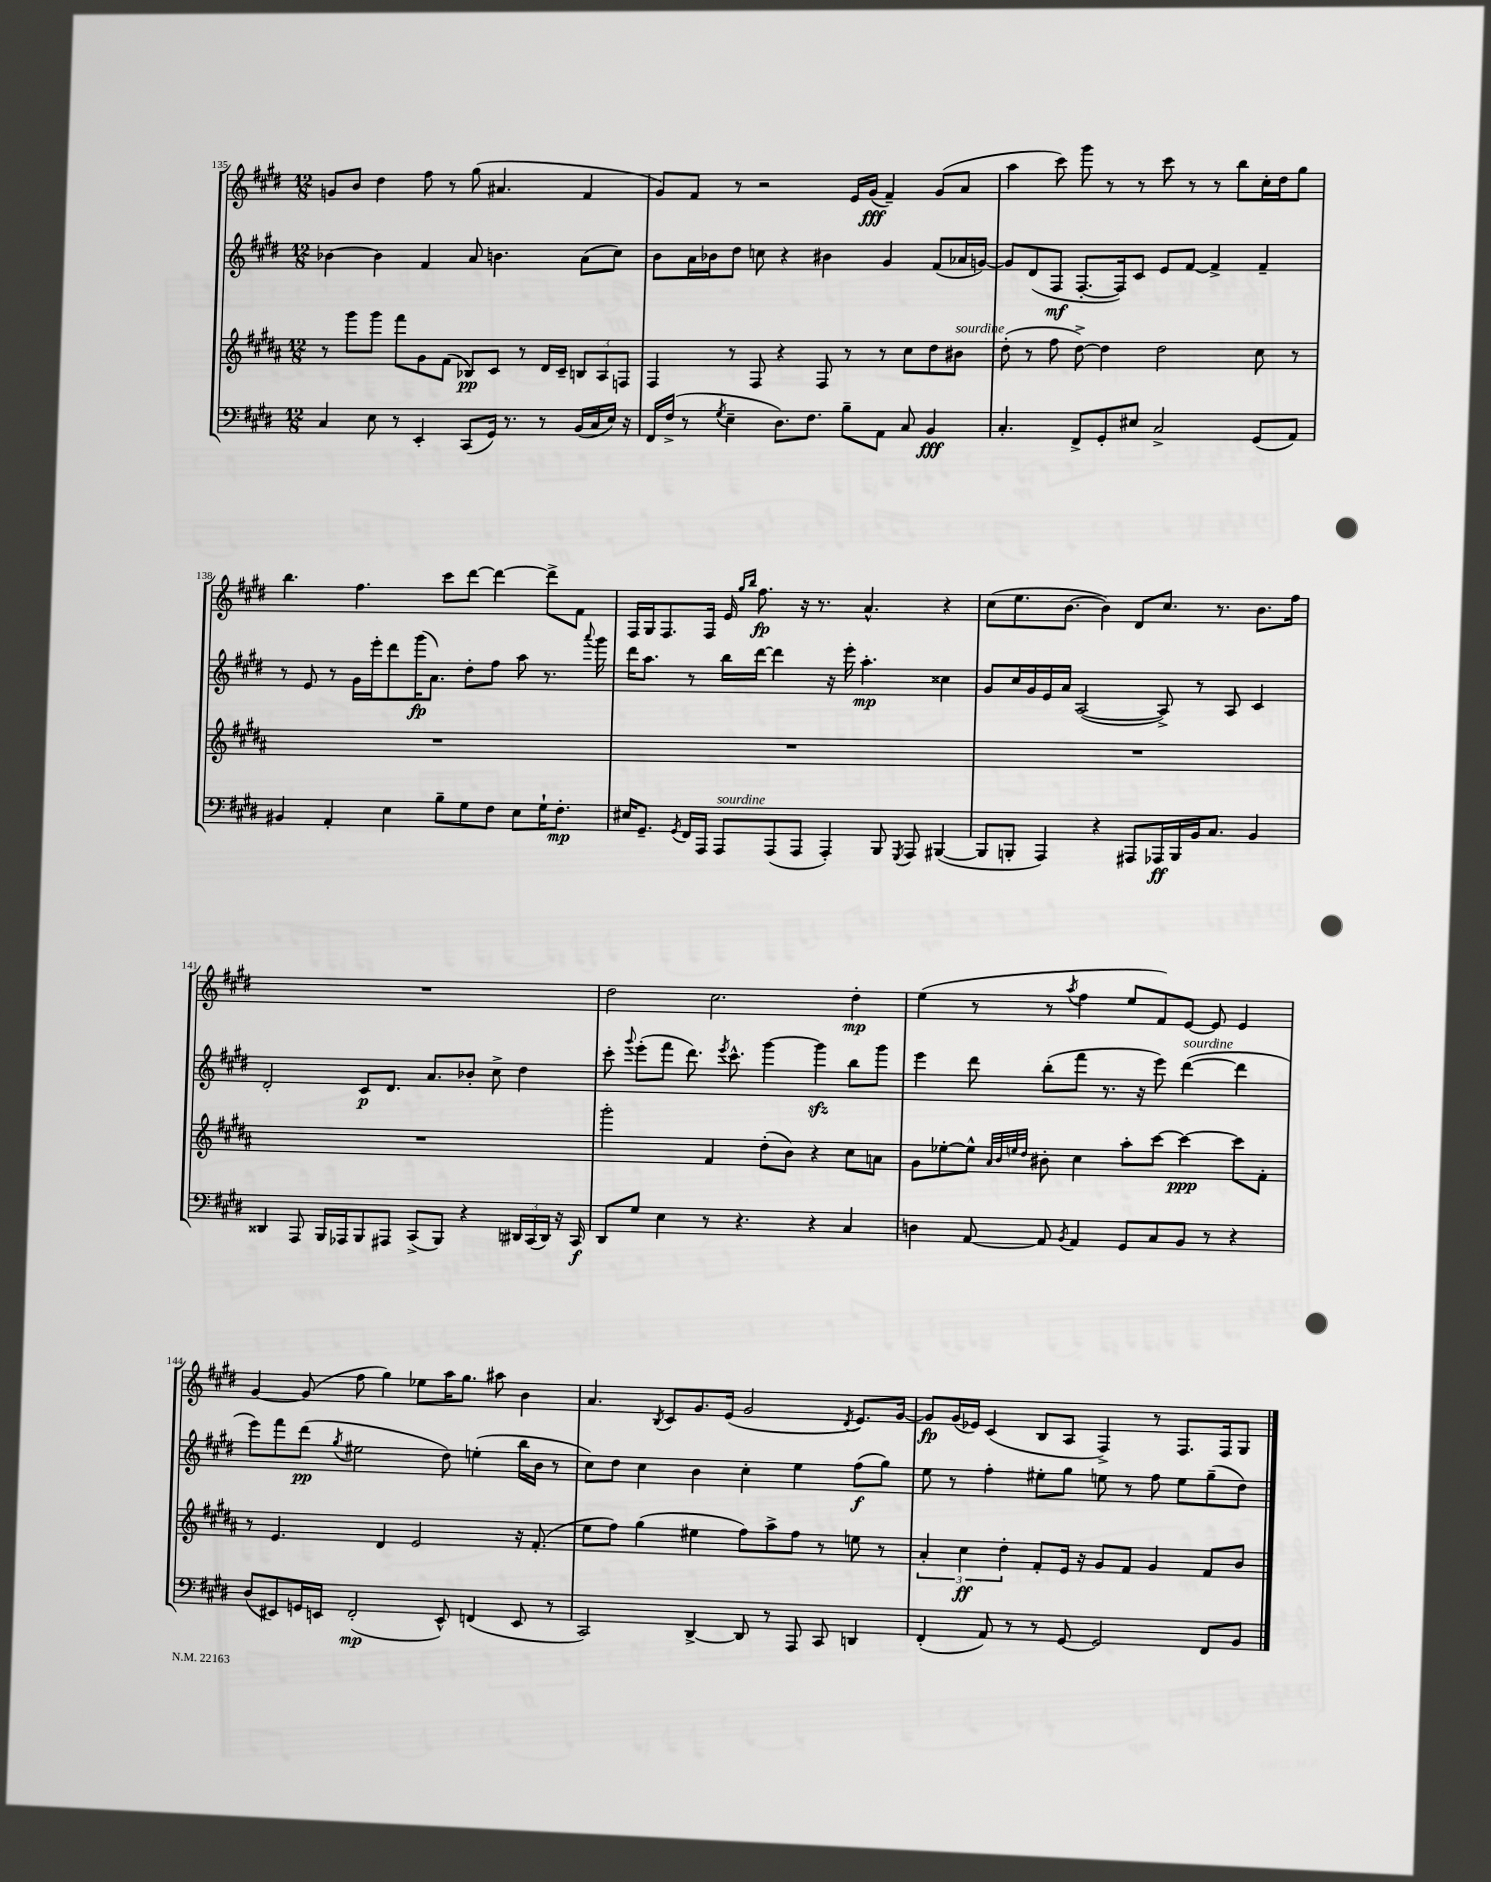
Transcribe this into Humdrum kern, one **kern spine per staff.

**kern	**dynam	**kern	**dynam	**kern	**dynam	**kern	**dynam
*part4	*part4	*part3	*part3	*part2	*part2	*part1	*part1
*staff4	*staff4	*staff3	*staff3	*staff2	*staff2	*staff1	*staff1
*clefF4	*	*clefG2	*	*clefG2	*	*clefG2	*
*k[f#c#g#d#]	*	*k[f#c#g#d#a#]	*	*k[f#c#g#d#]	*	*k[f#c#g#d#]	*
*M12/8	*	*M12/8	*	*M12/8	*	*M12/8	*
=135	=135	=135	=135	=135	=135	=135	=135
4C#/	.	8r	.	[4b-X\	.	8gn/L	.
.	.	8ggg#\L	.	.	.	8b/J	.
8E\	.	8ggg#\J	.	4b-\]	.	4dd#\	.
8r	.	8fff#\L	.	.	.	.	.
4EE'/	.	8g#\	.	4f#/	.	8ff#\	.
.	.	(8f#\J	.	.	.	8r	.
(8CC#/L	.	8B-X/L)	pp	8a/	.	(8gg#\	.
16GG#/Jk)	.	8c#/J	.	4.bn\	.	4.a#X/	.
8.r	.	.	.	.	.	.	.
.	.	8r	.	.	.	.	.
8r	.	16d#/LL	.	.	.	.	.
.	.	16c#~/JJ	.	.	.	.	.
(16BB/LL	.	12Bn/L	.	(8a\L	.	4f#/	.
16C#/	.	.	.	.	.	.	.
.	.	12A#/	.	.	.	.	.
16E/JJ)	.	.	.	8cc#\J)	.	.	.
.	.	12Fn/J	.	.	.	.	.
16r	.	.	.	.	.	.	.
=136	=136	=136	=136	=136	=136	=136	=136
16FF#/LL	.	4F#/	.	8b\L	.	8g#/L)	.
(16F#^/JJ	.	.	.	.	.	.	.
8r	.	.	.	16a\L	.	8f#/J	.
.	.	.	.	16b-X\J	.	.	.
8qG#/	.	.	.	.	.	.	.
4E~\	.	8r	.	8dd#\J	.	8r	.
.	.	8F#/	.	8ccn\	.	2r	.
8.D#\L)	.	4r	.	4r	.	.	.
8.F#\J	.	.	.	.	.	.	.
.	.	8F#/	.	4b#X\	.	.	.
8B~\L	.	8r	.	.	.	16e/LL	.
.	.	.	.	.	.	(16g#/JJ	fff
8AA\J	.	8r	.	4g#/	.	4f#~/)	.
8C#/	.	8cc#\L	.	.	.	.	.
4BB/	fff	8dd#\	.	(8f#/L	.	(8g#/L	.
!	!	!LO:TX:a:i:t=sourdine	!	!	!	!	!
.	.	8b#X\J	.	16a-X/L	.	8a/J	.
.	.	.	.	[16gn/JJ)	.	.	.
=137	=137	=137	=137	=137	=137	=137	=137
4.C#'/	.	(8dd#'\	.	8g/L]	.	4aa\	.
.	.	8r	.	(8d#/	.	.	.
.	.	8ff#\	.	8F#/J	mf	8ccc#\)	.
8FF#^/L	.	[8dd#^\)	.	[8.F#'/L	.	8ggg#\	.
8GG#'/	.	4dd#\]	.	.	.	8r	.
.	.	.	.	16F#/k])	.	.	.
8E#X/J	.	.	.	8c#/J	.	8r	.
2C#^/	.	2dd#\	.	8e/L	.	8ccc#\	.
.	.	.	.	[8f#/J	.	8r	.
.	.	.	.	4f#^/]	.	8r	.
.	.	.	.	.	.	8bb\L	.
(8GG#/L	.	8cc#\	.	4f#~/	.	16cc#'\L	.
.	.	.	.	.	.	16dd#\J	.
8AA/J)	.	8r	.	.	.	8gg#\J	.
!!LO:LB:g=z
=138	=138	=138	=138	=138	=138	=138	=138
4BB#X/	.	1.r	.	8r	.	4.bb\	.
.	.	.	.	8e/	.	.	.
4AA'/	.	.	.	8r	.	.	.
.	.	.	.	16g#\LL	.	4.ff#\	.
.	.	.	.	16eee'\J	.	.	.
4E\	.	.	.	8ddd#\	.	.	.
.	.	.	.	(16ggg#\K	fp	.	.
.	.	.	.	8.a\J)	.	.	.
8B~\L	.	.	.	.	.	8ccc#\L	.
8G#\	.	.	.	8dd#'\L	.	[8ddd#\J	.
8F#\J	.	.	.	8ff#\J	.	4ddd#\_	.
8E\L	.	.	.	8aa\	.	.	.
16G#`\K	.	.	.	8.r	.	8ddd#^\L]	.
8.F#'\J	mp	.	.	.	.	.	.
.	.	.	.	.	.	8f#\J	.
.	.	.	.	8qqaaa/	.	.	.
.	.	.	.	16ggg#\	.	.	.
=139	=139	=139	=139	=139	=139	=139	=139
16E#X/KL	.	1.r	.	16ddd#\KL	.	16F#/LL	.
8.GG#~/J	.	.	.	8.aa\J	.	16G#/J	.
.	.	.	.	.	.	8.F#/	.
8qGG#/	.	.	.	.	.	.	.
16FF#/LL	.	.	.	8r	.	.	.
16AAA/JJ	.	.	.	.	.	16F#/Jk	.
!LO:TX:a:i:t=sourdine	!	!	!	!	!	!	!
8AAA/L	.	.	.	16bb\LL	.	16e/	.
.	.	.	.	.	.	16qqgg#/LL	.
.	.	.	.	.	.	16qqbb/JJ	.
.	.	.	.	[16ddd#\JJ	.	8.ff#\	fp
(8AAA/	.	.	.	4ddd#\]	.	.	.
8AAA/J	.	.	.	.	.	16r	.
.	.	.	.	.	.	8.r	.
4AAA'/)	.	.	.	16r	.	.	.
.	.	.	.	16eee'\	.	.	.
.	.	.	.	4.aa'\	mp	4.a^^/	.
8BBB/	.	.	.	.	.	.	.
8qGGG#/	.	.	.	.	.	.	.
8AAA/	.	.	.	.	.	.	.
([4BBB#X/	.	.	.	4cc##X\	.	4r	.
=140	=140	=140	=140	=140	=140	=140	=140
8BBB#/L]	.	1.r	.	8g#/L	.	(8cc#\L	.
8BBBn'/J	.	.	.	16cc#/L	.	8.ee\	.
.	.	.	.	16g#/	.	.	.
4AAA/)	.	.	.	16e/	.	.	.
.	.	.	.	16a/JJ	.	[8.b\J	.
.	.	.	.	([2A/	.	.	.
4r	.	.	.	.	.	4b\])	.
8AAA#X/L	.	.	.	.	.	8d#/L	.
16AAA-X/L	ff	.	.	8A^/])	.	8.cc#/J	.
16BBB/	.	.	.	.	.	.	.
16BB/J	.	.	.	8r	.	.	.
8.C#/J	.	.	.	.	.	8.r	.
.	.	.	.	8A/	.	.	.
4BB/	.	.	.	4c#/	.	8.b\L	.
.	.	.	.	.	.	16ff#\Jk	.
!!LO:LB:g=z
=141	=141	=141	=141	=141	=141	=141	=141
4DD##X/	.	1.r	.	2d#'/	.	1.r	.
8AAA/	.	.	.	.	.	.	.
16BBB/LL	.	.	.	.	.	.	.
16AAA-X/J	.	.	.	.	.	.	.
8BBB/	.	.	.	8c#/L	p	.	.
8AAA#X/J	.	.	.	8.d#/J	.	.	.
(8CC#^/L	.	.	.	.	.	.	.
.	.	.	.	8.a/L	.	.	.
8BBB/J)	.	.	.	.	.	.	.
4r	.	.	.	8b-X'/J	.	.	.
.	.	.	.	8cc#^\	.	.	.
24DD#X/LL	.	.	.	4dd#\	.	.	.
(24CC#/	.	.	.	.	.	.	.
24DD#/JJ)	.	.	.	.	.	.	.
16r	.	.	.	.	.	.	.
16CC#/	f	.	.	.	.	.	.
=142	=142	=142	=142	=142	=142	=142	=142
8DD#/L	.	2ggg#'\	.	8ccc#'\	.	2dd#\	.
.	.	.	.	8qqggg#/	.	.	.
8G#/J	.	.	.	(8eee'\L	.	.	.
4E\	.	.	.	8fff#\J	.	.	.
.	.	.	.	8.ddd#\)	.	.	.
8r	.	4f#/	.	.	.	2.cc#\	.
.	.	.	.	8qeee/	.	.	.
.	.	.	.	8.ccc#^^\	.	.	.
4.r	.	.	.	.	.	.	.
.	.	(8dd#'\L	.	[4ggg#\	.	.	.
.	.	8b\J)	.	.	.	.	.
4r	.	4r	.	4ggg#zz\]	.	.	.
4C#/	.	8cc#\L	.	8bb\L	.	4dd#'\	mp
.	.	8an\J	.	8ggg#\J	.	.	.
=143	=143	=143	=143	=143	=143	=143	=143
4Dn\	.	8g#\L	.	4eee\	.	(4ee\	.
.	.	[8ee-X'\	.	.	.	.	.
[8AA/	.	8ee-^^\J]	.	8ddd#\	.	8r	.
.	.	32qqa#/LLL	.	.	.	.	.
.	.	32qqb/	.	.	.	.	.
.	.	32qqeen/	.	.	.	.	.
.	.	32qqdd#/JJJ	.	.	.	.	.
8AA/]	.	8b#X'\	.	(8bb'\L	.	8r	.
8qBB/	.	.	.	.	.	8qaa/	.
4AA/	.	4cc#\	.	8fff#\J	.	4ff#\	.
.	.	.	.	8.r	.	.	.
8GG#/L	.	8aa#'\L	.	.	.	8ee/L	.
.	.	.	.	16r	.	.	.
8C#/	.	[8ccc#\J	.	8eee\)	.	8f#/)	.
!	!	!	!	!LO:TX:a:i:t=sourdine	!	!	!
8BB/J	.	4ccc#\_	ppp	([4ddd#\	.	[8e/J	.
8r	.	.	.	.	.	8e/]	.
4r	.	8ccc#\L]	.	4ddd#\]	.	4e/	.
.	.	8f#'\J	.	.	.	.	.
!!LO:LB:g=z
=144	=144	=144	=144	=144	=144	=144	=144
(8D#/L	.	8r	.	8eee\L)	.	[4g#/	.
8EE#X/)	.	4.e/	.	8fff#\	.	.	.
16GGn/L	.	.	.	(8ddd#\J	pp	(8g#/]	.
16EEn/JJ	.	.	.	.	.	.	.
.	.	.	.	8qgg#/	.	.	.
(2FF#'/	mp	.	.	2ee#X\	.	8ff#\	.
.	.	4d#/	.	.	.	4gg#\)	.
.	.	2e/	.	.	.	8ee-X\L	.
8EE^^/)	.	.	.	8dd#\)	.	16aa\K	.
.	.	.	.	.	.	8.gg#\J	.
(4FFn/	.	.	.	(4een'\	.	.	.
.	.	.	.	.	.	8aa#X\	.
8EE/	.	16r	.	16bb\LL	.	4b\	.
.	.	(8.f#'/	.	16b\JJ	.	.	.
8r	.	.	.	8r	.	.	.
=145	=145	=145	=145	=145	=145	=145	=145
2CC#/)	.	8ee\L	.	8cc#\L)	.	4.a/	.
.	.	8ff#\J)	.	8dd#\J	.	.	.
.	.	(4gg#\	.	4cc#\	.	.	.
.	.	.	.	.	.	8qB/	.
.	.	.	.	.	.	8c#/L	.
[4DD#^/	.	4ee#X\	.	4b\	.	8.g#/	.
.	.	.	.	.	.	(16e/Jk	.
8DD#/]	.	8ff#\L)	.	4cc#'\	.	2g#/	.
8r	.	8aa#^\	.	.	.	.	.
8AAA/	.	8ff#\J	.	4ee\	.	.	.
8CC#/	.	8r	.	.	.	.	.
.	.	.	.	.	.	8qd#/	.
4DDn/	.	8een\	.	(8ff#\L	f	8.e/L)	.
.	.	8r	.	8gg#\J)	.	.	.
.	.	.	.	.	.	[16g#/Jk	.
=146	=146	=146	=146	=146	=146	=146	=146
(4FF#'/	.	6a#'/	.	8ee\	.	8g#/L]	fp
.	.	.	.	8r	.	(16g#/L	.
.	.	6cc#\	ff	.	.	.	.
.	.	.	.	.	.	16e-X/JJ)	.
8AA/)	.	.	.	4ff#'\	.	(4c#/	.
.	.	6dd#'\	.	.	.	.	.
8r	.	.	.	.	.	.	.
8r	.	8f#'/L	.	8ee#X'\L	.	8B/L	.
[8GG#/	.	16e/Jk	.	8gg#\J	.	8A/J	.
.	.	16r	.	.	.	.	.
2GG#/]	.	8g#/L	.	8een\	.	4F#^/)	.
.	.	8f#/J	.	8r	.	.	.
.	.	4g#/	.	8ff#\	.	8r	.
.	.	.	.	8ee\L	.	8.F#/L	.
8FF#/L	.	8f#/L	.	(8gg#~\	.	.	.
.	.	.	.	.	.	16F#/k	.
8BB/J	.	8b/J	.	8dd#\J)	.	8G#/J	.
==	==	==	==	==	==	==	==
*-	*-	*-	*-	*-	*-	*-	*-
